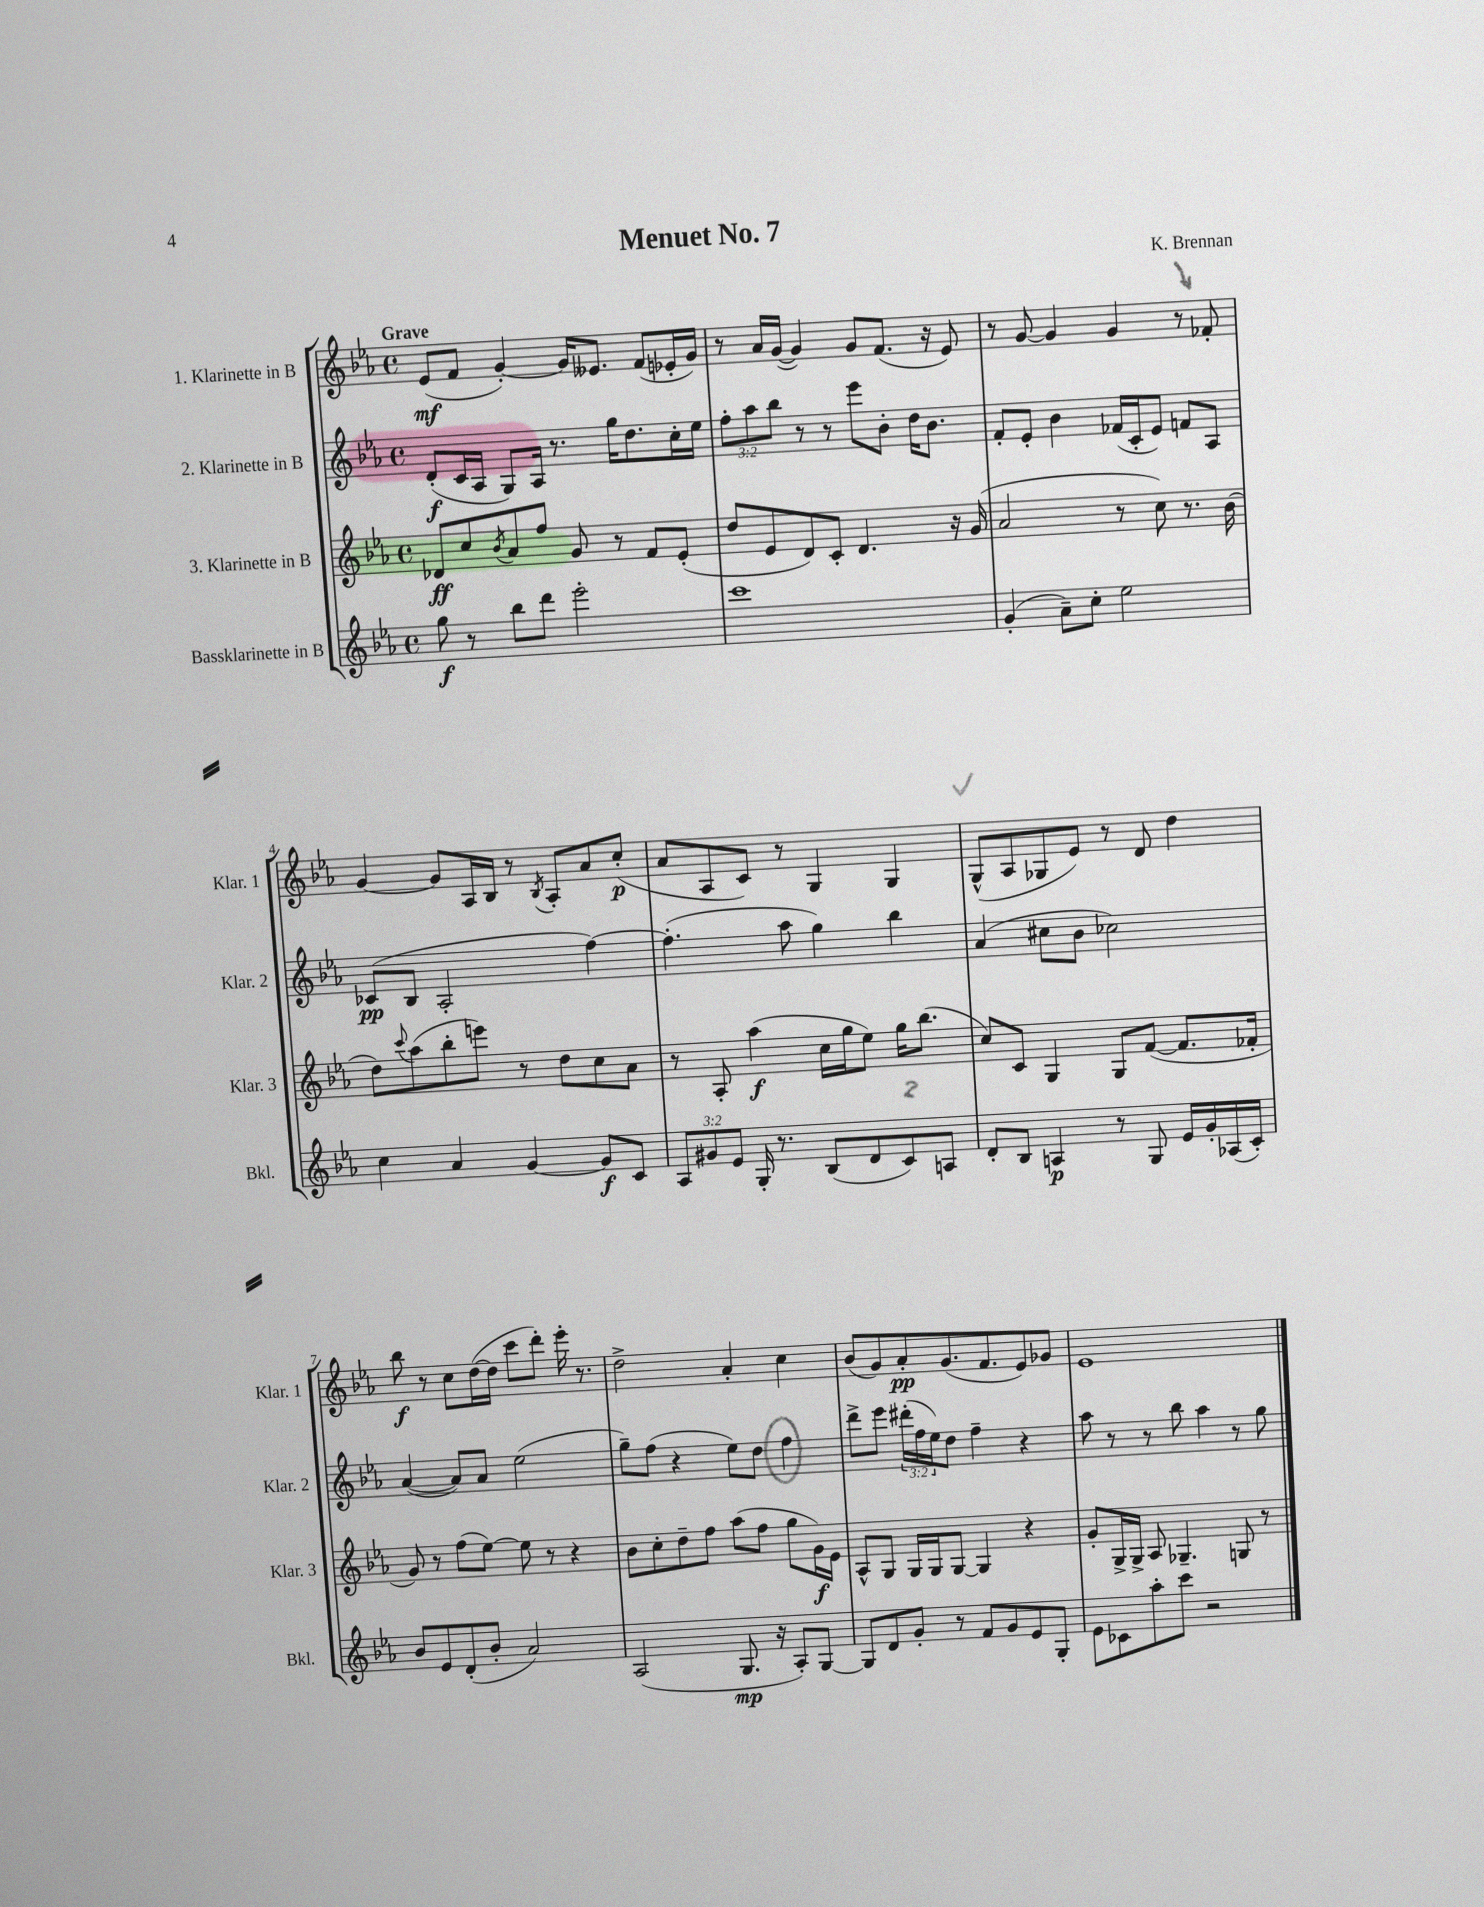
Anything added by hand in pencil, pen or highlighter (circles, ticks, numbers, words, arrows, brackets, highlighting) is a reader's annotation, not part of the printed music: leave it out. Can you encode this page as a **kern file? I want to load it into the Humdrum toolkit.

**kern	**dynam	**kern	**dynam	**kern	**dynam	**kern	**dynam
*part4	*part4	*part3	*part3	*part2	*part2	*part1	*part1
*staff4	*staff4	*staff3	*staff3	*staff2	*staff2	*staff1	*staff1
*I"Bassklarinette in B	*	*I"3. Klarinette in B	*	*I"2. Klarinette in B	*	*I"1. Klarinette in B	*
*I'Bkl.	*	*I'Klar. 3	*	*I'Klar. 2	*	*I'Klar. 1	*
*clefG2	*	*clefG2	*	*clefG2	*	*clefG2	*
*k[b-e-a-]	*	*k[b-e-a-]	*	*k[b-e-a-]	*	*k[b-e-a-]	*
*M4/4	*	*M4/4	*	*M4/4	*	*M4/4	*
*met(c)	*	*met(c)	*	*met(c)	*	*met(c)	*
=1	=1	=1	=1	=1	=1	=1	=1
!	!	!	!	!	!	!LO:TX:a:B:t=Grave	!
8gg\	f	8d-X/L	ff	(8d'/L	f	(8e-/L	mf
8r	.	8cc/	.	16c/L	.	8f/J	.
.	.	.	.	16A-/JJ	.	.	.
.	.	8qb-/	.	.	.	.	.
8bb-\L	.	8a-/	.	8G/L)	.	[4g'/)	.
8ddd\J	.	8ff/J	.	16A-/Jk	.	.	.
.	.	.	.	8.r	.	.	.
2eee-'\	.	8g/	.	.	.	16g/KL]	.
.	.	.	.	.	.	8.e--X/J	.
.	.	8r	.	16gg\KL	.	.	.
.	.	.	.	8.dd\	.	.	.
.	.	8f/L	.	.	.	(8f/L	.
.	.	(8e-'/J	.	16cc'\L	.	16e-X'/L	.
.	.	.	.	16ee-\JJ	.	16g/JJ)	.
=2	=2	=2	=2	=2	=2	=2	=2
1ccc	.	8dd/L	.	12ff'\L	.	8r	.
.	.	.	.	12aa-\	.	.	.
.	.	8e-/	.	.	.	16a-/LL	.
.	.	.	.	12bb-\J	.	.	.
.	.	.	.	.	.	([16g/JJ	.
.	.	8d/)	.	8r	.	4g/])	.
.	.	8c'/J	.	8r	.	.	.
.	.	4.d/	.	8eee-\L	.	8g/L	.
.	.	.	.	8b-'\J	.	(8.f/J	.
.	.	.	.	16dd\KL	.	.	.
.	.	.	.	8.b-\J	.	16r	.
.	.	16r	.	.	.	8e-/)	.
.	.	(16g/	.	.	.	.	.
=3	=3	=3	=3	=3	=3	=3	=3
(4g'/	.	2a-/	.	8f'/L	.	8r	.
.	.	.	.	8e-'/J	.	[8g/	.
8a-~\L)	.	.	.	4b-\	.	4g/]	.
8cc'\J	.	.	.	.	.	.	.
2ee-\	.	8r	.	(16f-X/LL	.	4g/	.
.	.	.	.	16c'/J	.	.	.
.	.	8cc\)	.	8e-/J)	.	.	.
.	.	8.r	.	8fn/L	.	8r	.
.	.	.	.	8A-/J	.	8f-X'/	.
.	.	(16b-\	.	.	.	.	.
!!LO:LB:g=z
=4	=4	=4	=4	=4	=4	=4	=4
4cc\	.	8dd\L)	.	(8c-X/L	pp	[4g/	.
.	.	8qqccc/	.	.	.	.	.
.	.	(8aa-\	.	8B-/J	.	.	.
4a-/	.	8bb-'\	.	2A-'/	.	8g/L]	.
.	.	8eeen\J)	.	.	.	16A-/L	.
.	.	.	.	.	.	16B-/JJ	.
[4g/	.	8r	.	.	.	8r	.
.	.	.	.	.	.	8qB-/	.
.	.	8dd\L	.	.	.	8A-'/L	.
8g/L]	f	8cc\	.	[4ff\)	.	8a-/	.
8c/J	.	8a-\J	.	.	.	(8cc'/J	p
=5	=5	=5	=5	=5	=5	=5	=5
12A-/L	.	8r	.	(4.ff'\]	.	8a-/L	.
12g#X/	.	.	.	.	.	.	.
.	.	8A-'/	.	.	.	8A-/	.
12e-/J	.	.	.	.	.	.	.
16G'/	.	(4aa-\	f	.	.	8c/J)	.
8.r	.	.	.	.	.	.	.
.	.	.	.	8aa-\	.	8r	.
(8B-/L	.	16cc\LL	.	4gg\)	.	4G/	.
.	.	16gg\J	.	.	.	.	.
8d/	.	8ee-\J)	.	.	.	.	.
8c/)	.	16gg\KL	.	4bb-\	.	4G/	.
.	.	(8.bb-\J	.	.	.	.	.
8An/J	.	.	.	.	.	.	.
=6	=6	=6	=6	=6	=6	=6	=6
8d'/L	.	8cc/L)	.	(4a-/	.	(8G^^/L	.
8B-/J	.	8c/J	.	.	.	8A-/	.
4An/	p	4G/	.	8cc#X\L	.	8G-X/	.
.	.	.	.	8b-\J	.	8e-/J)	.
8r	.	8G/L	.	2cc-X\)	.	8r	.
8G/	.	([8f/J	.	.	.	8d/	.
16e-/LL	.	8.f/L]	.	.	.	4dd\	.
16g'/	.	.	.	.	.	.	.
(16A-X/	.	.	.	.	.	.	.
16c'/JJ)	.	16f-X'/Jk	.	.	.	.	.
!!LO:LB:g=z
=7	=7	=7	=7	=7	=7	=7	=7
8b-/L	.	8g/)	.	([4a-/	.	8bb-\	f
8e-/	.	8r	.	.	.	8r	.
(8d'/	.	(8ff\L	.	8a-/L])	.	8cc\L	.
8b-'/J	.	[8ee-\J)	.	8a-/J	.	([16dd\L	.
.	.	.	.	.	.	16dd\JJ]	.
2a-/)	.	8ee-\]	.	(2ee-\	.	8ccc\L	.
.	.	8r	.	.	.	8ddd'\J)	.
.	.	4r	.	.	.	16eee-'\	.
.	.	.	.	.	.	8.r	.
=8	=8	=8	=8	=8	=8	=8	=8
(2A-/	.	8b-\L	.	8gg~\L)	.	2dd^\	.
.	.	8cc'\	.	(8ff\J	.	.	.
.	.	8dd~\	.	4r	.	.	.
.	.	8ff\J	.	.	.	.	.
8.G/	mp	(8aa-\L	.	8ee-\L)	.	4a-'/	.
.	.	8ff\J	.	8dd\J	.	.	.
16r	.	.	.	.	.	.	.
8A-'/L)	.	8gg\L	.	4ff\	.	4cc\	.
[8G/J	.	16g\L)	f	.	.	.	.
.	.	16e-\JJ	.	.	.	.	.
=9	=9	=9	=9	=9	=9	=9	=9
8G/L]	.	8A-^^/L	.	8ddd^\L	.	(8b-/L	.
8d/	.	8G/J	.	8eee-\J	.	8g/)	.
8g'/J	.	16G/LL	.	(24ddd#X'\LL	.	8a-'/	pp
.	.	.	.	24ff\	.	.	.
.	.	16G/J	.	.	.	.	.
.	.	.	.	24ee-\J)	.	.	.
8r	.	[8G/J	.	8dd\J	.	(8.g/	.
8f/L	.	4G/]	.	4ff~\	.	.	.
.	.	.	.	.	.	8.f/	.
8g/	.	.	.	.	.	.	.
8e-/	.	4r	.	4r	.	8e-/)	.
8G'/J	.	.	.	.	.	8g-X/J	.
=10	=10	=10	=10	=10	=10	=10	=10
8e-\L	.	8g'/L	.	8aa-\	.	1e-	.
8c-X\	.	16G^/L	.	8r	.	.	.
.	.	16G^/JJ	.	.	.	.	.
8aa-'\	.	8A-/	.	8r	.	.	.
8ccc\J	.	4.G-X~/	.	8bb-\	.	.	.
2r	.	.	.	4aa-\	.	.	.
.	.	8Gn/	.	8r	.	.	.
.	.	8r	.	8gg\	.	.	.
==	==	==	==	==	==	==	==
*-	*-	*-	*-	*-	*-	*-	*-
